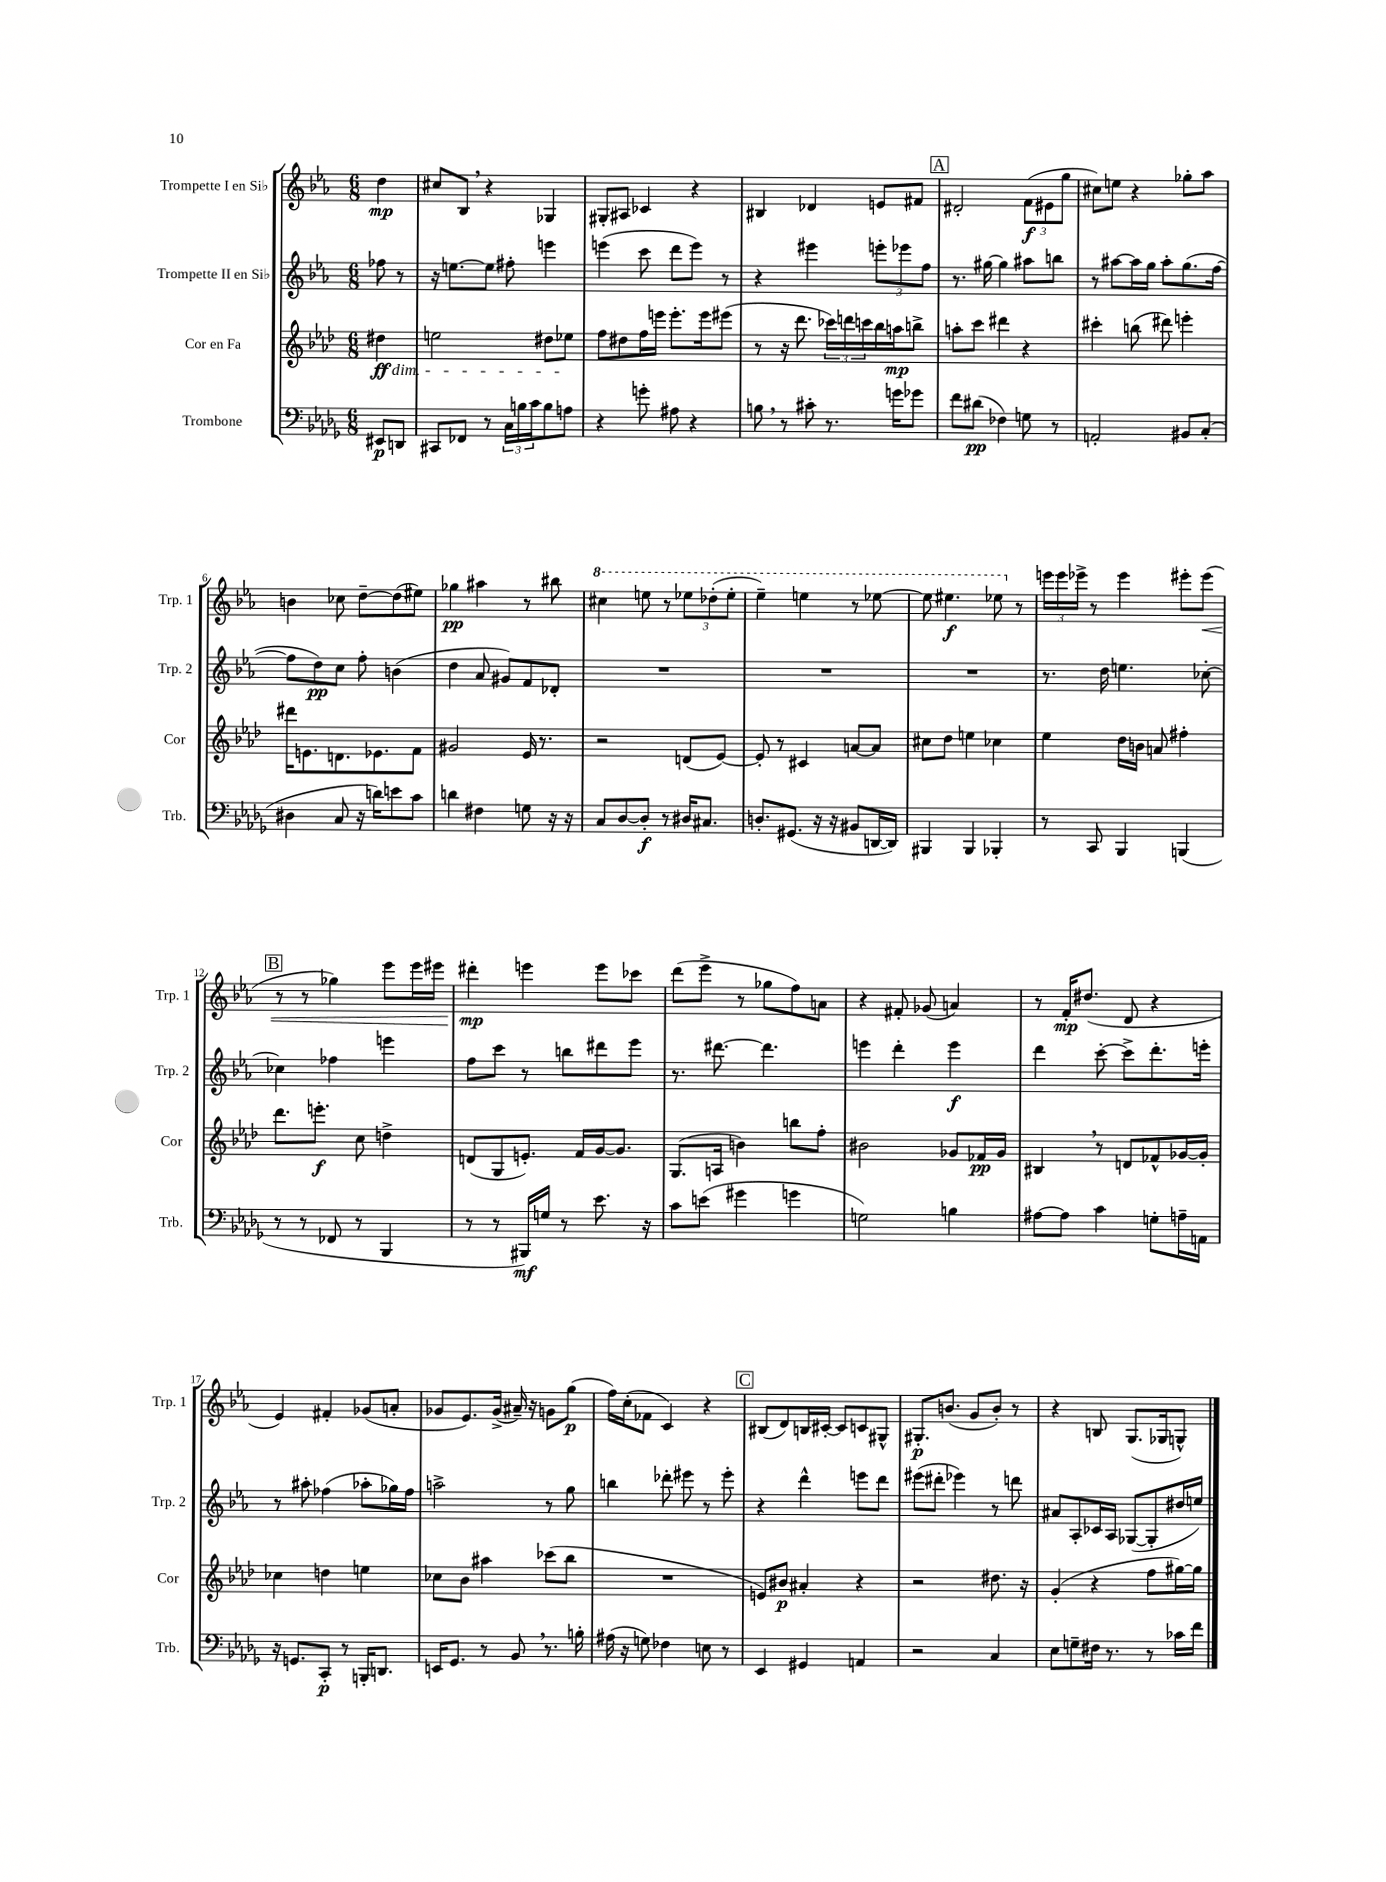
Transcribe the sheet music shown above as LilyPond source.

<<
\new StaffGroup <<
\new Staff = "s0" \with { instrumentName = "Trompette I en Sib" shortInstrumentName = "Trp. 1" } {
    \clef treble \key ees \major \numericTimeSignature \time 6/8 \partial 4
    d''4\mp |
    cis''8 bes8 \breathe r4 ges4 |
    gis8-. ais8 ces'4 r4 |
    bis4 des'4 e'8 fis'8 |
    \mark \markup { \box "A" } dis'2-. \tuplet 3/2 { f'8\f( eis'8 g''8 } |
    cis''8) e''8 r4 ges''8-. aes''8 |
    b'4 ces''8 d''8~-- d''8( eis''8) |
    ges''4\pp ais''4 r8 bis''8 |
    \ottava #1 cis'''4 e'''8 r8 \tuplet 3/2 { ees'''8 des'''8-.( ees'''8-. } |
    ees'''4--) e'''4 r8 ees'''8~ |
    ees'''8 eis'''4.\f ees'''8 \ottava #0 r8 |
    \tuplet 3/2 { e'''16 e'''16 ees'''16-> } r8 ees'''4 eis'''8-. eis'''8\<( |
    \mark \markup { \box "B" } r8 r8 ges''4) ees'''8 ees'''16 eis'''16 |
    dis'''4-.\mp\! e'''4 e'''8 ces'''8 |
    d'''8( ees'''8-> r8 ges''8 f''8) a'8 |
    r4 fis'8-. ges'8( a'4) |
    r8 f'16-.\mp dis''8.( d'8 r4 |
    ees'4) fis'4-. ges'8( a'8-. |
    ges'8 ees'8.) ges'16->( ais'16--) r16 g'8 g''8\p( |
    f''16) c''16-.( fes'8 c'4) r4 |
    \mark \markup { \box "C" } bis8( d'8) b16 cis'16~-. cis'8 c'8 gis8-^ |
    gis8.-.\p b'8.( g'8 b'8-.) r8 |
    r4 b8 g8.( ges16 g8-^) \bar "|." |
}
\new Staff = "s1" \with { instrumentName = "Trompette II en Sib" shortInstrumentName = "Trp. 2" } {
    \clef treble \key ees \major \numericTimeSignature \time 6/8 \partial 4
    fes''8 r8 |
    r16 e''8.~ e''8 fis''8-. e'''4 |
    e'''4( c'''8 d'''8 e'''8) r8 |
    r4 eis'''4 \tuplet 3/2 { e'''8-. ees'''8 f''8 } |
    \mark \markup { \box "A" } r8. gis''16~ gis''4 ais''8 b''8 |
    r8 ais''8~ ais''16 g''16 ais''8-. g''8.( f''16~ |
    f''8 d''8\pp) c''8 f''8-. b'4( |
    d''4 aes'8 gis'8) f'8 des'8-. |
    R2. |
    R2. |
    R2. |
    r8. d''16 e''4. ces''8~-. |
    \mark \markup { \box "B" } ces''4 fes''4 e'''4 |
    f''8 c'''8 r8 b''8 dis'''8 ees'''8 |
    r8. dis'''8.~ dis'''4. |
    e'''4 d'''4-. e'''4\f |
    d'''4 c'''8~-. c'''8-> d'''8.-. e'''16-. |
    r8 ais''8-. fes''4( aes''8-. ges''16) fes''16 |
    a''2-> r8 g''8 |
    b''4 des'''8-. eis'''8 r8 eis'''8-. |
    \mark \markup { \box "C" } r4 d'''4-^ e'''8 d'''8 |
    eis'''8( dis'''8-. ees'''4) r8 d'''8 |
    ais'8 aes8-. ces'16 aes16 ges8~( ges8-. dis''16 e''16) \bar "|." |
}
\new Staff = "s2" \with { instrumentName = "Cor en Fa" shortInstrumentName = "Cor" } {
    \clef treble \key aes \major \numericTimeSignature \time 6/8 \partial 4
    dis''4\ff\dim |
    e''2 dis''8 ees''8\! |
    f''8 dis''8 f''16 e'''16 e'''8.-. e'''16 eis'''8( |
    r8 r16 des'''8. \tuplet 3/2 { ces'''16) d'''16 c'''16 } bes''16 a''16\mp b''8-> |
    \mark \markup { \box "A" } a''8-. c'''8 dis'''4 r4 |
    cis'''4-. b''8( dis'''8) e'''4-. |
    dis'''16 e'8. d'8. ees'8. f'8 |
    gis'2 ees'16 r8. |
    r2 d'8( ees'8~) |
    ees'8-. r8 cis'4 a'8~ a'8 |
    cis''8 des''8 e''4 ces''4 |
    ees''4 des''16 b'16 a'8 fis''4-. |
    \mark \markup { \box "B" } des'''8. e'''8.-.\f c''8 d''4-> |
    d'8( g8 e'8.-.) f'16 g'16~ g'8. |
    g8.( a16 b'4) b''8 f''8-. |
    bis'2 ges'8 fes'16\pp ges'16 |
    bis4 \breathe r8 d'8 fes'8-^ ges'16~ ges'16-. |
    ces''4 d''4 e''4 |
    ces''8 bes'8 ais''4 ces'''8( bes''8 |
    R2. |
    \mark \markup { \box "C" } e'8) bis'8\p ais'4-. r4 |
    r2 dis''8. r16 |
    g'4-.( r4 f''8 gis''16~) gis''16 \bar "|." |
}
\new Staff = "s3" \with { instrumentName = "Trombone" shortInstrumentName = "Trb." } {
    \clef bass \key des \major \numericTimeSignature \time 6/8 \partial 4
    eis,8\p d,8 |
    cis,8 fes,8 r8 \tuplet 3/2 { c16 b16 c'16 } b8 a8 |
    r4 g'8-. ais8 r4 |
    b8 \breathe r8 cis'8-. r8. g'16 ges'8 |
    \mark \markup { \box "A" } f'8 dis'8\pp( fes4) g8 r8 |
    a,2-. bis,8 c8-.( |
    dis4 c8 r16 d'16) e'8 c'8 |
    d'4 fis4 g8 r16 r16 |
    c8 des8~ des8-.\f r8 dis16 cis8. |
    d8.-. gis,8.( r16 r16 bis,8 d,16~ d,16) |
    bis,,4 bis,,4 bes,,4-. |
    r8 c,8 bes,,4 b,,4( |
    \mark \markup { \box "B" } r8 r8 fes,8 r8 bes,,4 |
    r8 r8 bis,,16\mf) g16 r8 ees'8. r16 |
    c'8 e'8( gis'4 g'4 |
    g2) b4 |
    ais8~ ais8 c'4 g8-. a16-- a,16 |
    r16 g,8. c,8-.\p r8 b,,16-. d,8. |
    e,16 ges,8. r8 bes,8 \breathe r8. b16-. |
    ais16( r16 g8) fes4 e8 r8 |
    \mark \markup { \box "C" } ees,4 gis,4 a,4 |
    r2 c4 |
    ees8 g8-- fis16 r8. r8 ces'16 f'16 \bar "|." |
}
>>
>>
